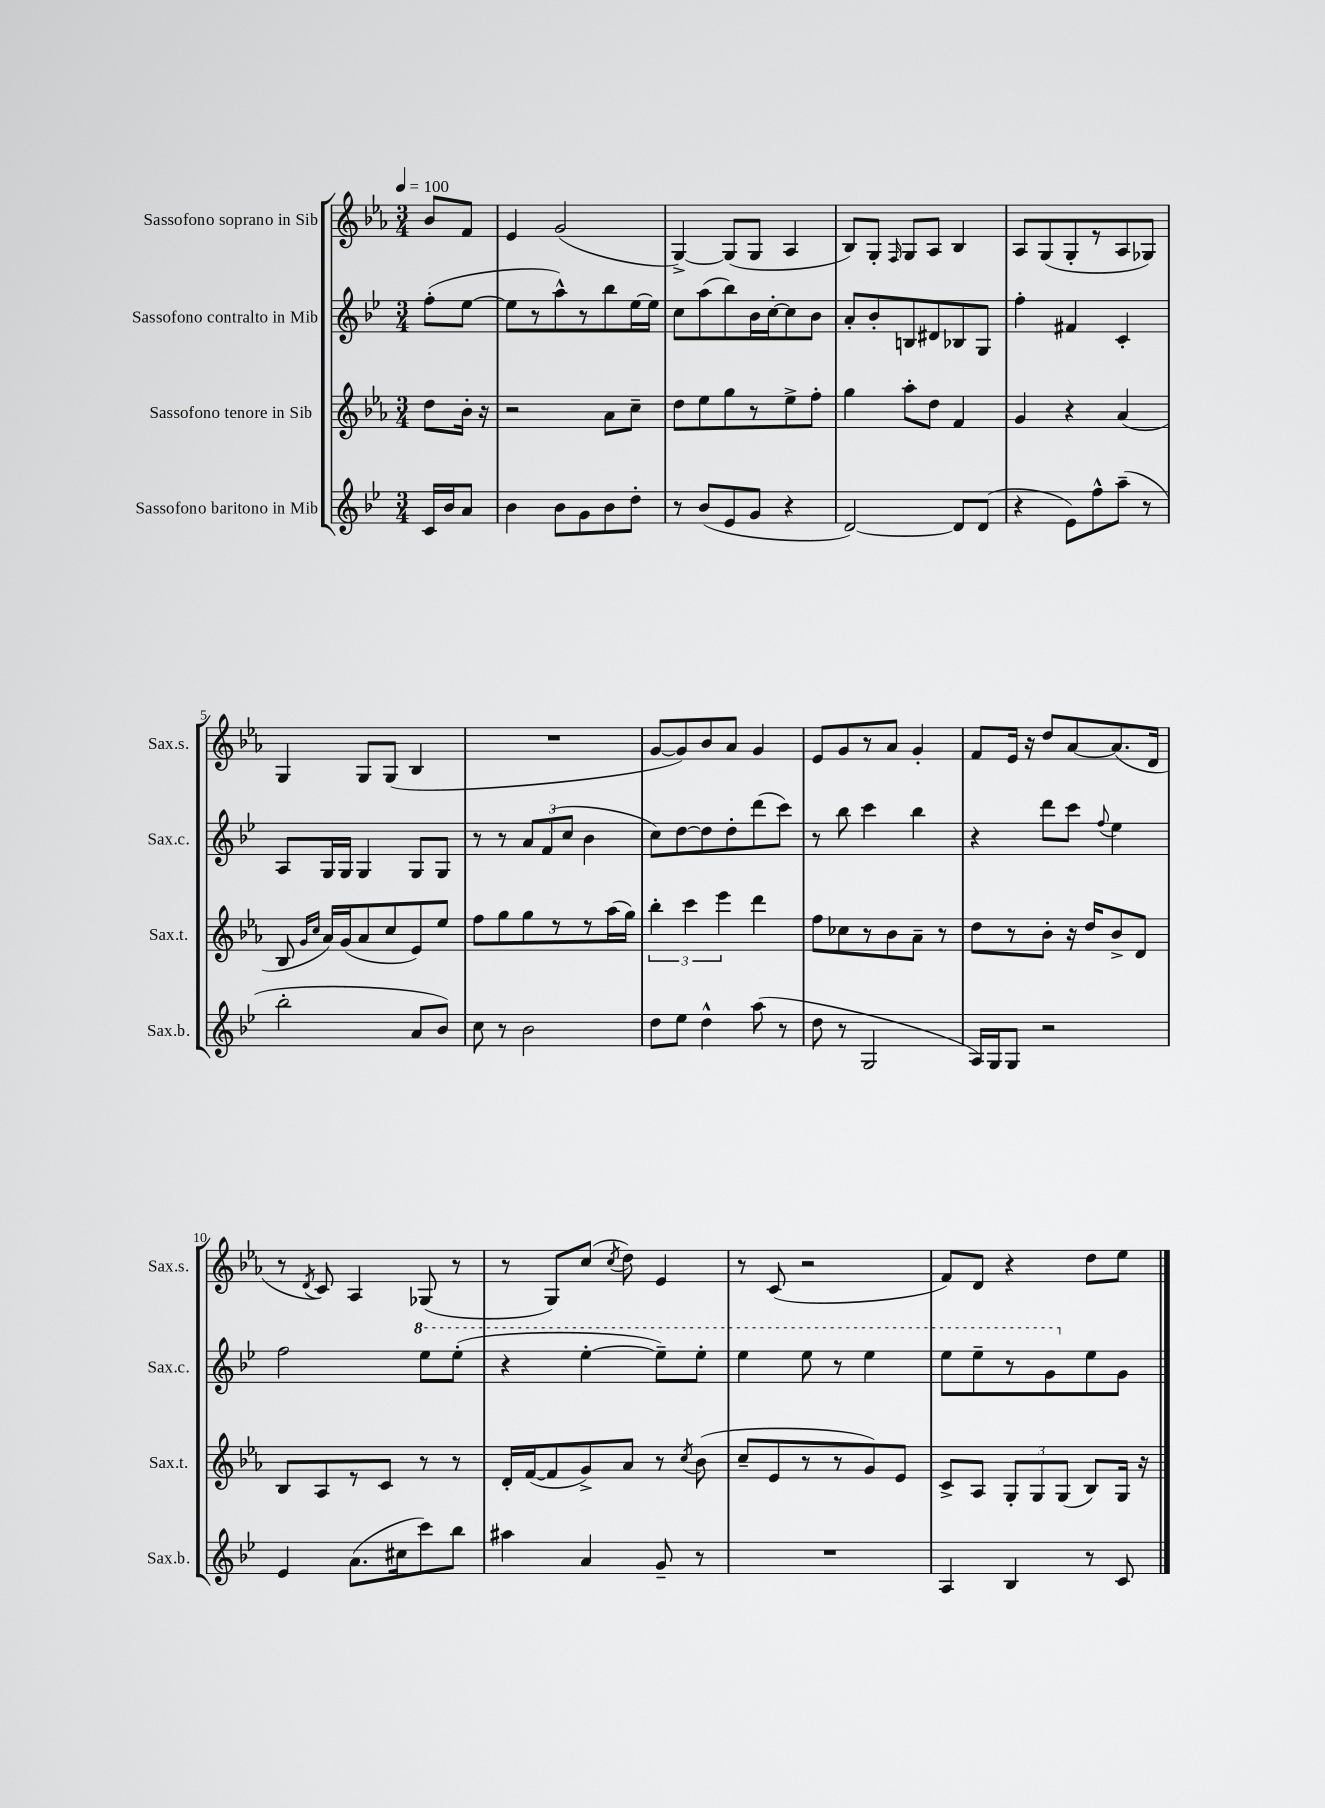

**kern	**kern	**kern	**kern
*staff4	*staff3	*staff2	*staff1
*clefG2	*clefG2	*clefG2	*clefG2
*k[b-e-]	*k[b-e-a-]	*k[b-e-]	*k[b-e-a-]
*M3/4	*M3/4	*M3/4	*M3/4
*MM100	*MM100	*MM100	*MM100
16c	8dd	(8ff'	8b-
16b-	.	.	.
8a	16b-'	[8ee-	8f
.	16r	.	.
=	=	=	=
4b-	2r	8ee-]	4e-
.	.	8r	.
8b-	.	8aa^^)	(2g
8g	.	8r	.
8b-	8a-	8bb-	.
8dd'	8cc~	[16ee-	.
.	.	16ee-]	.
=	=	=	=
8r	8dd	8cc	[4G^)
(8b-	8ee-	(8aa	.
8e-	8gg	8bb-)	(8G]
8g	8r	16b-	8G
.	.	[16cc'	.
4r	8ee-^	8cc]	4A-
.	8ff'	8b-	.
=	=	=	=
[2d)	4gg	8a'	8B-)
.	.	8b-'	8G'
.	.	.	16qqF
.	8aa-'	8B	8G
.	8dd	8d#	8A-
8d]	4f	8B-	4B-
(8d	.	8G	.
=	=	=	=
4r	4g	4ff'	8A-
.	.	.	(8G
8e-)	4r	4f#	8G'
8ff^^	.	.	8r
(8aa~	(4a-	4c'	8A-
8r	.	.	8G-)
=	=	=	=
2bb-'	8B-	8A	4G
.	16qqg	.	.
.	16qqcc	.	.
.	16a-)	16G	.
.	(16g	16G	.
.	8a-	4G	8G
.	8cc	.	(8G
8a	8e-)	8G	4B-
8b-)	8ee-	8G	.
=	=	=	=
8cc	8ff	8r	2.r
8r	8gg	8r	.
2b-	8gg	12a	.
.	.	(12f	.
.	8r	.	.
.	.	12cc	.
.	8r	4b-	.
.	(16aa-	.	.
.	16gg)	.	.
=	=	=	=
8dd	6bb-'	8cc)	[8g
8ee-	.	[8dd	8g])
.	6ccc	.	.
4dd^^	.	8dd]	8b-
.	6eee-	.	.
.	.	8dd'	8a-
(8aa	4ddd	(8ddd	4g
8r	.	8ccc)	.
=	=	=	=
8dd	8ff	8r	8e-
8r	8cc-	8bb-	8g
2G	8r	4ccc	8r
.	8b-	.	8a-
.	8a-~	4bb-	4g'
.	8r	.	.
=	=	=	=
16A)	8dd	4r	8f
16G	.	.	.
8G	8r	.	16e-
.	.	.	16r
2r	8b-'	8ddd	8dd
.	16r	8ccc	[8a-
.	16dd	.	.
.	.	8qqff	.
.	8b-^	4ee-	(8.a-]
.	8d	.	.
.	.	.	16d
=	=	=	=
4e-	8B-	2ff	8r
.	.	.	8qd
.	8A-	.	8c)
(8.a	8r	.	4A-
.	8c	.	.
16cc#	.	.	.
8ccc)	8r	8eee-	(8G-
8bb-	8r	(8eee-'	8r
=	=	=	=
4aa#	16d'	4r	8r
.	([16f	.	.
.	8f]	.	8G)
4a	8g^)	[4eee-'	(8cc
.	.	.	8qcc
.	8a-	.	8dd)
8g~	8r	8eee-~])	4e-
.	8qcc	.	.
8r	(8b-	8eee-'	.
=	=	=	=
2.r	8cc~	4eee-	8r
.	8e-	.	(8c
.	8r	8eee-	2r
.	8r	8r	.
.	8g)	4eee-	.
.	8e-	.	.
=	=	=	=
4A	8c^	8eee-	8f)
.	8A-	8eee-~	8d
4B-	12G'	8r	4r
.	12G	.	.
.	.	8gg	.
.	(12G	.	.
8r	8B-)	8ee-	8dd
8c	16G	8g	8ee-
.	16r	.	.
==	==	==	==
*-	*-	*-	*-
